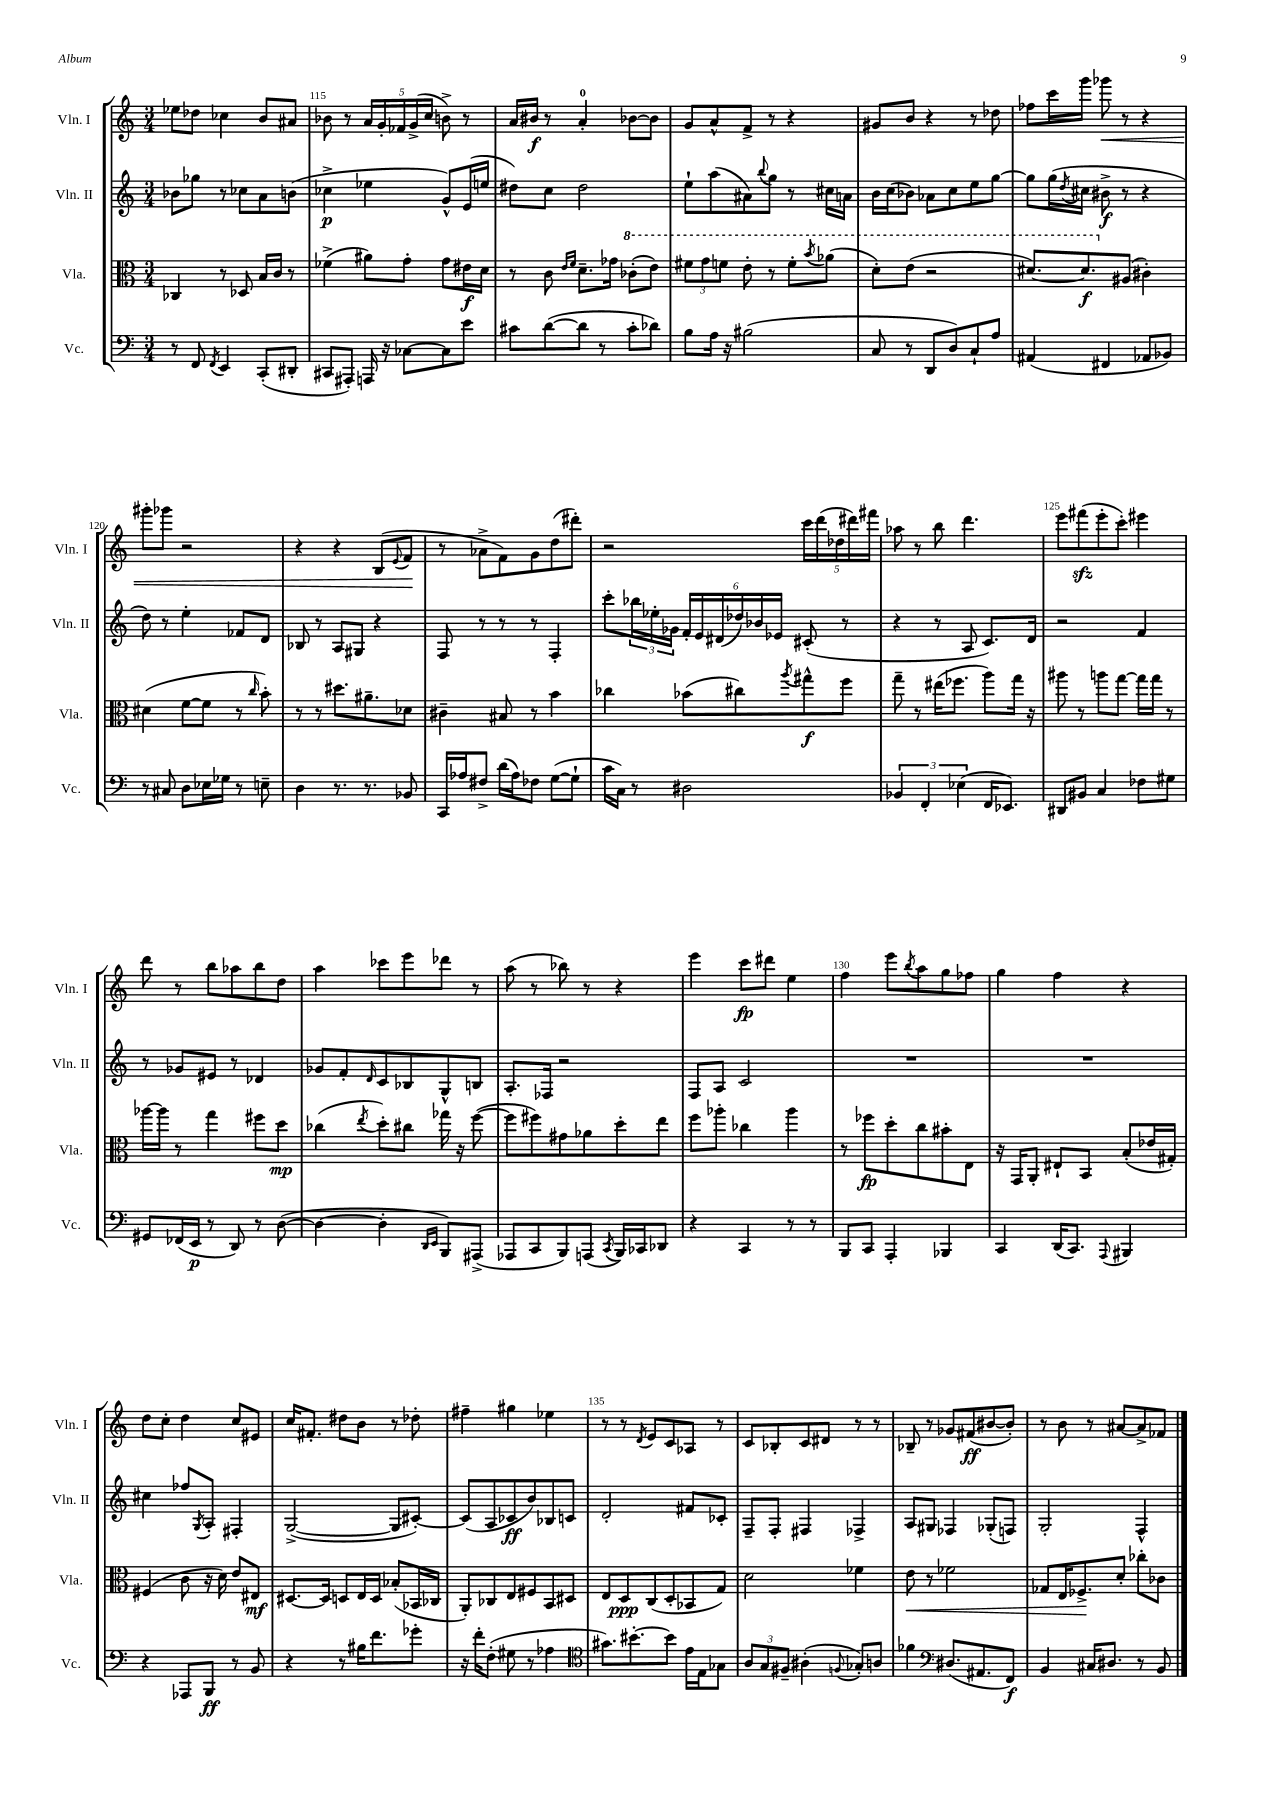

**kern	**kern	**kern	**kern
*staff4	*staff3	*staff2	*staff1
*clefF4	*clefC3	*clefG2	*clefG2
*k[]	*k[]	*k[]	*k[]
*M3/4	*M3/4	*M3/4	*M3/4
8r	4C-	8b-	8ee-
8FF	.	8gg-	8dd-
8qFF	.	.	.
4EE	8r	8r	4cc-
.	8D-	8cc-	.
(8CC'	16B	8a	8b
.	16c	.	.
8DD#'	8r	(8b	8a#
=	=	=	=
8CC#	(4f-^	4cc-^	8b-
8AAA#')	.	.	8r
16AAA	8a#)	4ee-	20a
.	.	.	20g'
16r	.	.	.
.	.	.	20f-
[8C-	8g'	.	.
.	.	.	(20g^
.	.	.	20cc
8C-]	8g	8g^^)	8b^)
8e	16e#	(16e	8r
.	16d	16ee	.
=	=	=	=
8c#	8r	8dd#)	16a
.	.	.	16b#
([8d	8c	8cc	8r
.	16qqe	.	.
.	16qqf	.	.
8d]	8.d~	2dd#	4a'
8r	.	.	.
.	16g-	.	.
8c#'	(8cc-'	.	[8b-
8d-)	8ee)	.	8b-]
=	=	=	=
8B	12ff#	8ee`	8g
.	12gg	.	.
16A	.	(8aa	8a^^
.	12ff	.	.
16r	.	.	.
(2B#	8ee'	8a#)	8f^
.	.	8qqbb	.
.	8r	8gg	8r
.	8ff'	8r	4r
.	8qbb	.	.
.	(8aa-	16cc#	.
.	.	16a	.
=	=	=	=
8C	8dd')	16b	8g#
.	.	(16cc	.
8r	(8ee	8b-)	8b
8DD	2r	8a-	4r
8D)	.	8cc	.
8C`	.	8ee	8r
8A	.	[8gg	8dd-
=	=	=	=
(4AA#	[8.dd#)	8gg]	8ff-
.	.	(16gg	16ccc
.	.	8qdd	.
.	8.dd#]	16cc#	16ggg
4FF#	.	8b#^	8ggg-
.	(8A#	8r	8r
8AA-	4c#')	4r	4r
8BB-)	.	.	.
=	=	=	=
8r	(4d#	8dd)	8ggg#'
8C#	.	8r	8ggg-
8D	[8f	4ee'	2r
16E-	8f]	.	.
16G-	.	.	.
8r	8r	8f-	.
.	16qqcc	.	.
8E~	8b')	8d	.
=	=	=	=
4D	8r	8B-	4r
.	8r	8r	.
8.r	8.dd#	8A	4r
.	.	8G#	.
8.r	8.a#~	.	.
.	.	4r	(8B
.	.	.	8qqe
8BB-	8d-	.	8f
=	=	=	=
16CC	4c#~	8F	8r
16A-	.	.	.
8F#^	.	8r	8a-^
(16d	8B#	8r	8f)
16A-)	.	.	.
8F-	8r	8r	8g
([8G	4b	4F'	(8dd
8G`]	.	.	8ddd#')
=	=	=	=
16c	4cc-	8ccc'	2r
16C)	.	.	.
8r	.	24bb-	.
.	.	24ee-'	.
.	.	24g-	.
2D#	(8b-	24f'	.
.	.	24e	.
.	.	(24d#	.
.	8cc#)	24dd-)	.
.	.	24b-	.
.	.	24e-	.
.	8qaa	.	.
.	8gg#^^	(8c#'	20ccc
.	.	.	(20ddd
.	.	.	20dd-
.	8ff	8r	.
.	.	.	20ddd#)
.	.	.	20fff#
=	=	=	=
6BB-	8gg~	4r	8aa-
.	8r	.	8r
6FF'	.	.	.
.	(16ee#	8r	8bb
.	8.ff-	.	.
(6E-	.	.	.
.	.	8A	4.ddd
16FF	8aa)	8.c)	.
8.EE-)	.	.	.
.	16gg	.	.
.	16r	16d	.
=	=	=	=
8DD#	8aa#	2r	8eee
8BB#	8r	.	(8fff#
4C	8aa	.	8eee'
.	[8gg	.	8ccc')
8F-	16gg]	4f	4eee#
.	16gg	.	.
8G#	8r	.	.
=	=	=	=
8GG#	[16aa-	8r	8ddd
.	16aa-]	.	.
(16FF-	8r	8g-	8r
16EE	.	.	.
8r	4gg	8e#	8bb
8DD)	.	8r	8aa-
8r	8ff#	4d-	8bb
([8D	8dd	.	8dd
=	=	=	=
4D_	(4cc-	8g-	4aa
.	.	8f'	.
.	8qee	16qqd	.
4D']	8dd')	8c	8ccc-
.	8cc#	8B-	8eee
16qqDD	.	.	.
16qqEE	.	.	.
8BBB)	16gg-	8G^^	8ddd-
.	16r	.	.
(8AAA#^	([8ff	8B	8r
=	=	=	=
8AAA-	8ff]	8.A'	(8aa
8CC	8ff#)	.	8r
.	.	16F-	.
8BBB)	8g#	2r	8bb-)
(8AAA	8a-	.	8r
8qCC	.	.	.
16BBB)	8dd'	.	4r
16CC-	.	.	.
8DD-	8ee	.	.
=	=	=	=
4r	8ff	8F	4eee
.	8aa-'	8A	.
4CC	4cc-	2c	8ccc
.	.	.	8ddd#
8r	4aa-	.	4ee
8r	.	.	.
=	=	=	=
8BBB	8r	2.r	4ff
8CC	8ff-	.	.
4AAA'	8dd'	.	8eee
.	.	.	8qbb
.	8cc	.	8aa
4BBB-	8b#'	.	8gg
.	8E	.	8ff-
=	=	=	=
4CC	16r	2.r	4gg
.	16GG	.	.
.	8AA'	.	.
(16DD	8E#`	.	4ff
8.CC)	.	.	.
.	8BB	.	.
8qqAAA	.	.	.
4BBB#	(8B'	.	4r
.	16e-	.	.
.	16G#')	.	.
=	=	=	=
4r	(4F#	4cc#	8dd
.	.	.	8cc'
8AAA-	8c	8ff-	4dd
.	.	8qG	.
8BBB	16r	8A'	.
.	16d)	.	.
8r	8e	4F#'	8cc
8BB	8E#	.	8e#
=	=	=	=
4r	[8.D#	([2G^	16cc
.	.	.	8.f#'
.	16D#]	.	.
8r	8D	.	8dd#
16B#	16E	.	8b
8.f	16D	.	.
.	(8B-'	8G]	8r
8g-'	16BB-	[8c#')	8dd-'
.	16C-	.	.
=	=	=	=
16r	8AA')	(8c#]	4ff#~
16f'	.	.	.
(8F'	8C-	8A	.
8G#	8E	8c-	4gg#
8r	8F#	8b)	.
4A-	8BB	8B-	4ee-
.	8D#	8c	.
=	=	=	=
*clefC4	*	*	*
8.g#)	8E	2d'	8r
.	8D	.	8r
[8.b#'	.	.	.
.	.	.	8qd
.	(8C	.	8e
8b#]	8D'	.	8c
16e	8BB-	8f#	8A-
16E	.	.	.
8G-	8G)	8c-'	8r
=	=	=	=
12A	2d	8F~	8c
12G	.	.	.
.	.	8F'	8B-'
12F#~	.	.	.
(4A#'	.	4F#	8c
.	.	.	8d#
8qqF	.	.	.
8G-')	4f-	4F-^	8r
8A	.	.	8r
=	=	=	=
4f-	8e	8A	8B-~
.	8r	8G#	8r
*clefF4	*	*	*
(8.D#	2f-	4F-	8g-
.	.	.	(8f#
8.AA#	.	.	.
.	.	(8G-'	[8b#
8FF)	.	8F)	8b#'])
=	=	=	=
4BB	8G-	2G'	8r
.	16E	.	8b
.	8.F-^	.	.
16C#	.	.	8r
8.D#	.	.	.
.	8d'	.	[8a#
8r	8cc-'	4F^^	8a#^]
8BB	8c-	.	8f-
==	==	==	==
*-	*-	*-	*-
